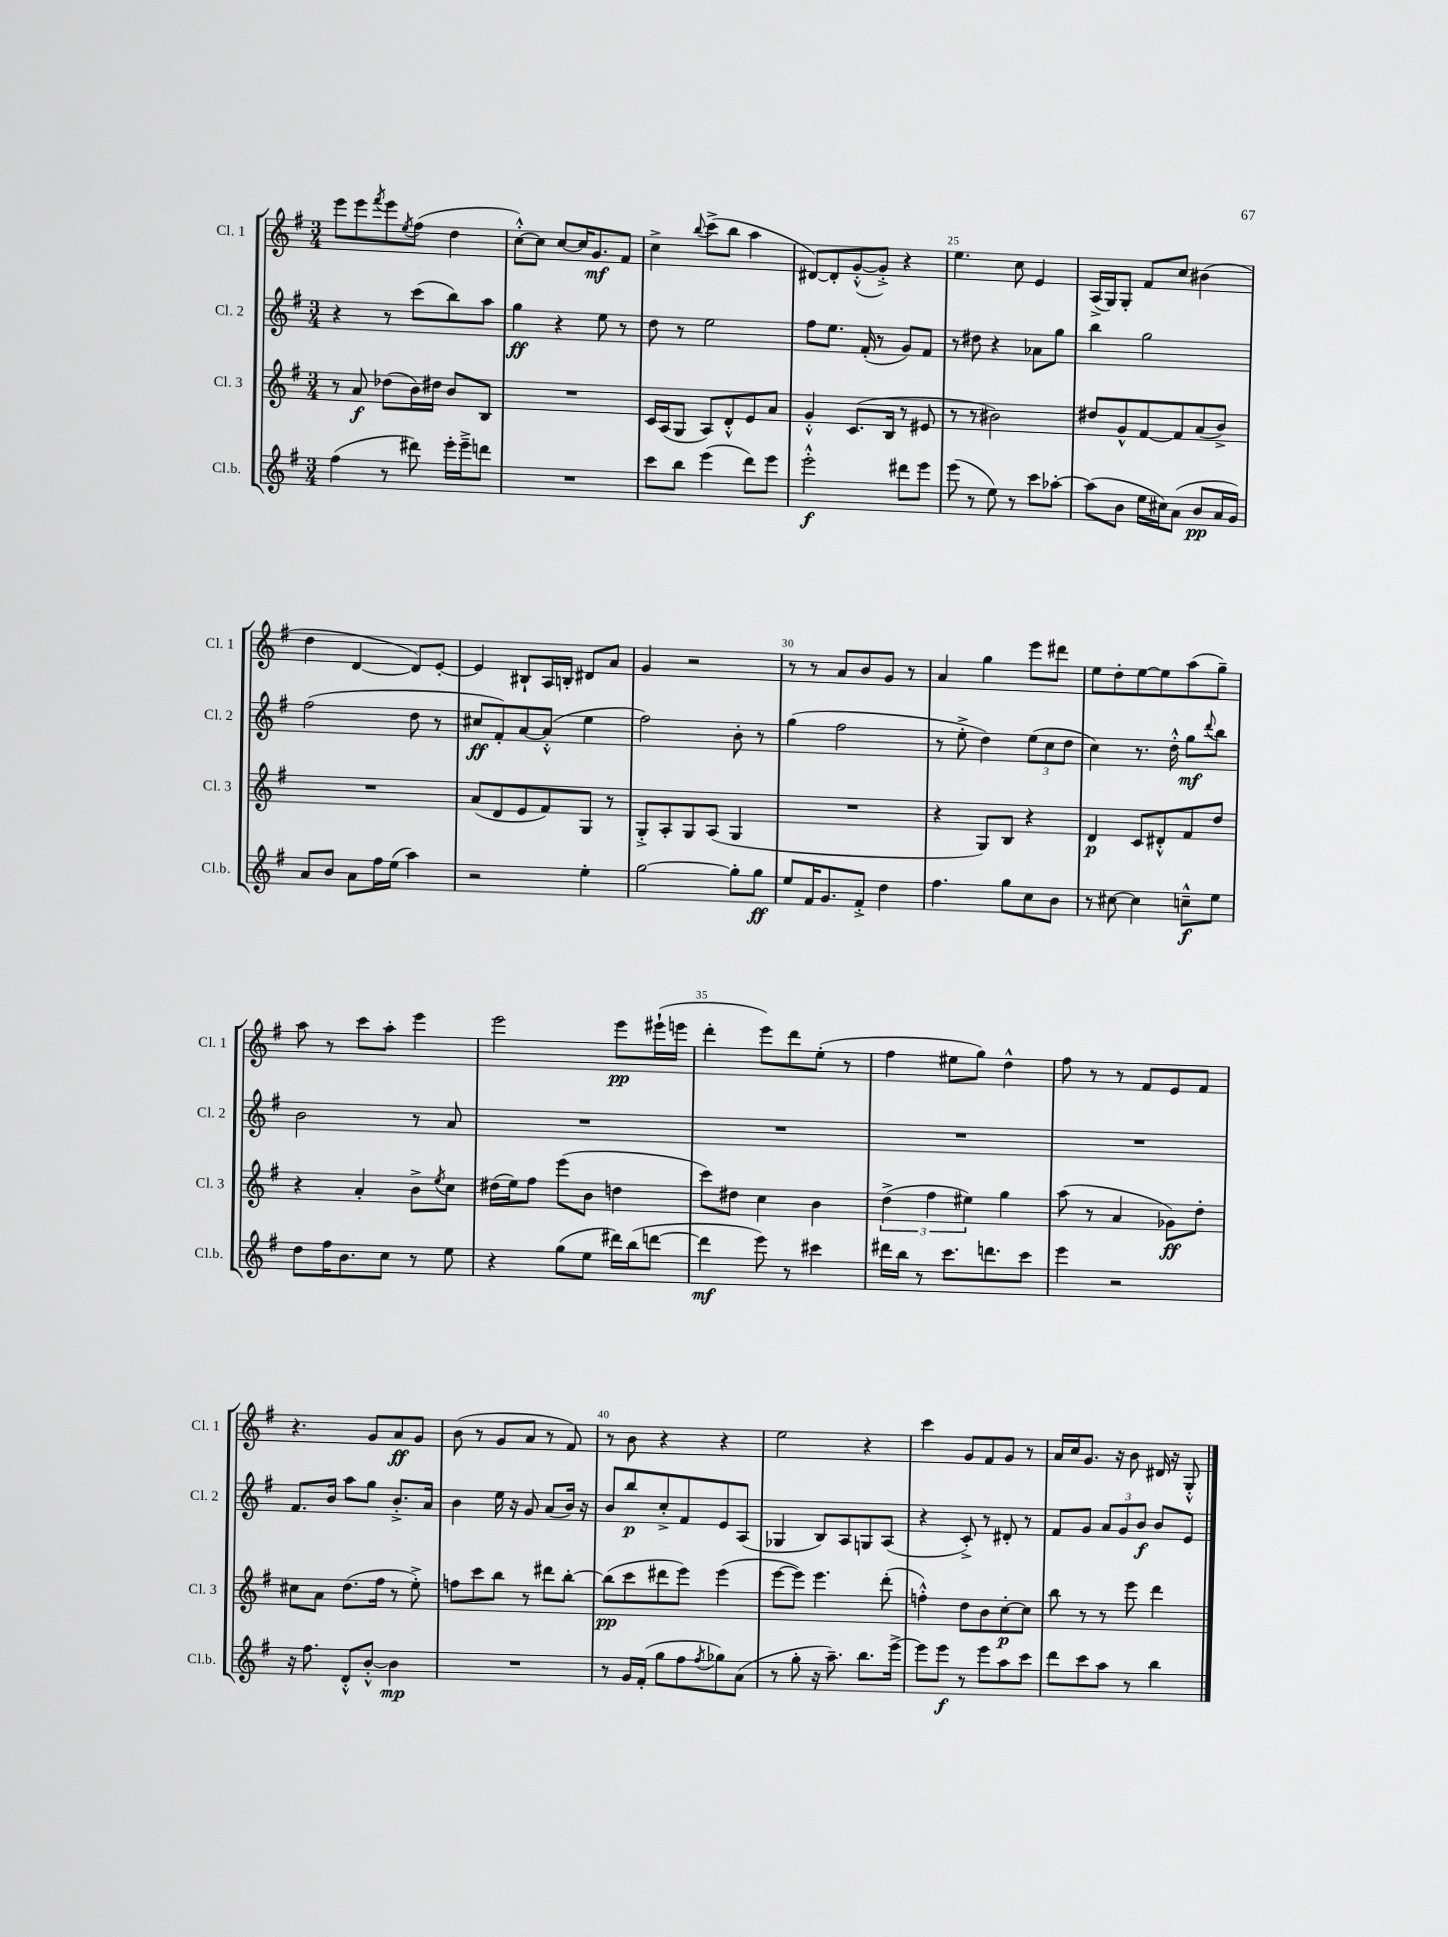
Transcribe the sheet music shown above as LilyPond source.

<<
\new StaffGroup <<
\new Staff = "s0" \with { instrumentName = "Cl. 1" shortInstrumentName = "Cl. 1" } {
    \clef treble \key g \major \numericTimeSignature \time 3/4
    e'''8 e'''8 \acciaccatura { fis'''8 } e'''8 \acciaccatura { e''8 } fis''8( d''4 |
    c''8~-.-^) c''8 c''8~ c''16 g'8.\mf fis'8 |
    c''4-> \appoggiatura { b''8 } c'''8->( b''8 a''4 |
    dis'8~) dis'8-. g'8~-.-^( g'8-.->) r4 |
    e''4. c''8 e'4 |
    a16->( g16) g8-. fis'8 c''8 bis'4( |
    d''4 d'4~ d'8) e'8~-. |
    e'4 bis8-! a16 b16-. dis'8 a'8 |
    g'4 r2 |
    r8 r8 a'8 b'8 g'8 r8 |
    a'4 g''4 e'''8 dis'''8 |
    e''8 d''8-. e''8~ e''8 a''8( g''8--) |
    a''8 r8 c'''8 a''8-. e'''4 |
    e'''2 e'''8\pp eis'''16-!( e'''16 |
    d'''4-. e'''8) d'''8 e''8-.( r8 |
    fis''4 eis''8 g''8) d''4-^ |
    fis''8 r8 r8 fis'8 e'8 fis'8 |
    r4. g'8 a'8\ff g'8 |
    b'8( r8 g'8 a'8 r8 fis'8) |
    r8 b'8 r4 r4 |
    e''2 r4 |
    c'''4 g'8 fis'8 g'8 r8 |
    a'16 c''16 g'8. r16 b'8 dis'16 r16 g8-.-^ \bar "|." |
}
\new Staff = "s1" \with { instrumentName = "Cl. 2" shortInstrumentName = "Cl. 2" } {
    \clef treble \key g \major \numericTimeSignature \time 3/4
    r4 r8 c'''8( b''8) a''8 |
    g''4\ff r4 e''8 r8 |
    d''8 r8 e''2 |
    fis''8 e''8. fis'16-.( r8 g'8) fis'8 |
    r8 dis''8 r4 aes'8 g''8 |
    b''4 g''2 |
    fis''2( d''8 r8 |
    cis''8\ff fis'8-.) a'8~ a'8-.-^( e''4 |
    fis''2) b'8-. r8 |
    g''4( fis''2 |
    r8 e''8-.-> d''4) \tuplet 3/2 { e''8( c''8 d''8 } |
    c''4) r8. d''16-.-^ g''8\mf \appoggiatura { d'''8 } b''8 |
    b'2 r8 a'8 |
    R2. |
    R2. |
    R2. |
    R2. |
    fis'8. b'16 a''8 g''8 b'8.-.-> a'16 |
    b'4 e''16 r16 g'8 a'8( b'16) r16 |
    b'8 b''8\p c''8-.-> fis'8 e'8 a8( |
    ges4 b8) a8 g8 a8( |
    r4 c'8-.->) r8 dis'8-. r8 |
    fis'8 g'8 \tuplet 3/2 { a'8 g'8 b'8\f } b'8 e'8 \bar "|." |
}
\new Staff = "s2" \with { instrumentName = "Cl. 3" shortInstrumentName = "Cl. 3" } {
    \clef treble \key g \major \numericTimeSignature \time 3/4
    r8 a'8\f des''8( b'16) dis''16 b'8 b8 |
    R2. |
    c'16 a16( g8 a8) d'8-.-^ e'8 a'8 |
    g'4-.-^ c'8.( b16 r8 eis'8 |
    r8 r8 bis'2) |
    dis''8 g'8-^ fis'8~ fis'8 a'8( b'8->) |
    R2. |
    a'8( d'8 e'8 fis'8) g8 r8 |
    g8-.-> a8-. g8 a8( g4 |
    R2. |
    r4 g8) b8 r4 |
    d'4\p c'8 dis'8-.-^ fis'8 d''8 |
    r4 a'4-. b'8-> \acciaccatura { e''8 } c''8 |
    dis''16( e''16) fis''8 e'''8( b'8 d''4 |
    c'''8) dis''8 c''4 b'4 |
    \tuplet 3/2 { d''4->( fis''4 eis''4) } g''4 |
    a''8( r8 a'4 ges'8\ff) d''8-. |
    cis''8 a'8 d''8.( fis''16 r8 e''8-.->) |
    f''8 c'''8 b''8 r8 dis'''8 b''8~-. |
    b''8\pp( c'''8 dis'''8 e'''8) e'''4( |
    e'''8~ e'''8) e'''4. d'''8-.( |
    f''4-.-^) d''8 b'8 c''8~-.\p c''8 |
    b''8 r8 r8 e'''8 d'''4 \bar "|." |
}
\new Staff = "s3" \with { instrumentName = "Cl.b." shortInstrumentName = "Cl.b." } {
    \clef treble \key g \major \numericTimeSignature \time 3/4
    fis''4( r8 dis'''8) e'''16-. e'''16---> d'''8 |
    R2. |
    c'''8 b''8 e'''4( d'''8) e'''8 |
    e'''2-.-^\f dis'''8 e'''8 |
    e'''8( r8 e''8) r8 c'''8 aes''8~-. |
    aes''8( b'8 e''16 cis''16) a'8( b'8\pp a'16 g'16) |
    a'8 b'8 a'8 fis''16 e''16( a''4) |
    r2 e''4-. |
    g''2~ g''8-. g''8\ff |
    e''8 fis'16 g'8. fis'8-.-> d''4 |
    fis''4. g''8 c''8 b'8 |
    r8 cis''8~ cis''4 c''8---^\f e''8 |
    d''8 fis''16 b'8. c''8 r8 e''8 |
    r4 g''8( e''8 dis'''16) b''16( d'''8~ |
    d'''4\mf e'''8) r8 cis'''4 |
    dis'''16 b''16 r8 c'''8. d'''8. c'''8 |
    e'''4 r2 |
    r16 fis''8. d'8-.-^ b'8~-.-^ b'4\mp |
    R2. |
    r8 g'16 fis'16-.( g''8 fis''8 \acciaccatura { fis''8 } ges''8) a'8( |
    r8 g''8-. r16 a''8.--) b''8. e'''16~-> |
    e'''8 e'''8\f r8 e'''8 a''8 c'''8 |
    d'''8 c'''8 a''8 r8 b''4 \bar "|." |
}
>>
>>
\layout { \context { \Score currentBarNumber = #21 \override BarNumber.break-visibility = ##(#f #t #t) barNumberVisibility = #(every-nth-bar-number-visible 5) } }
